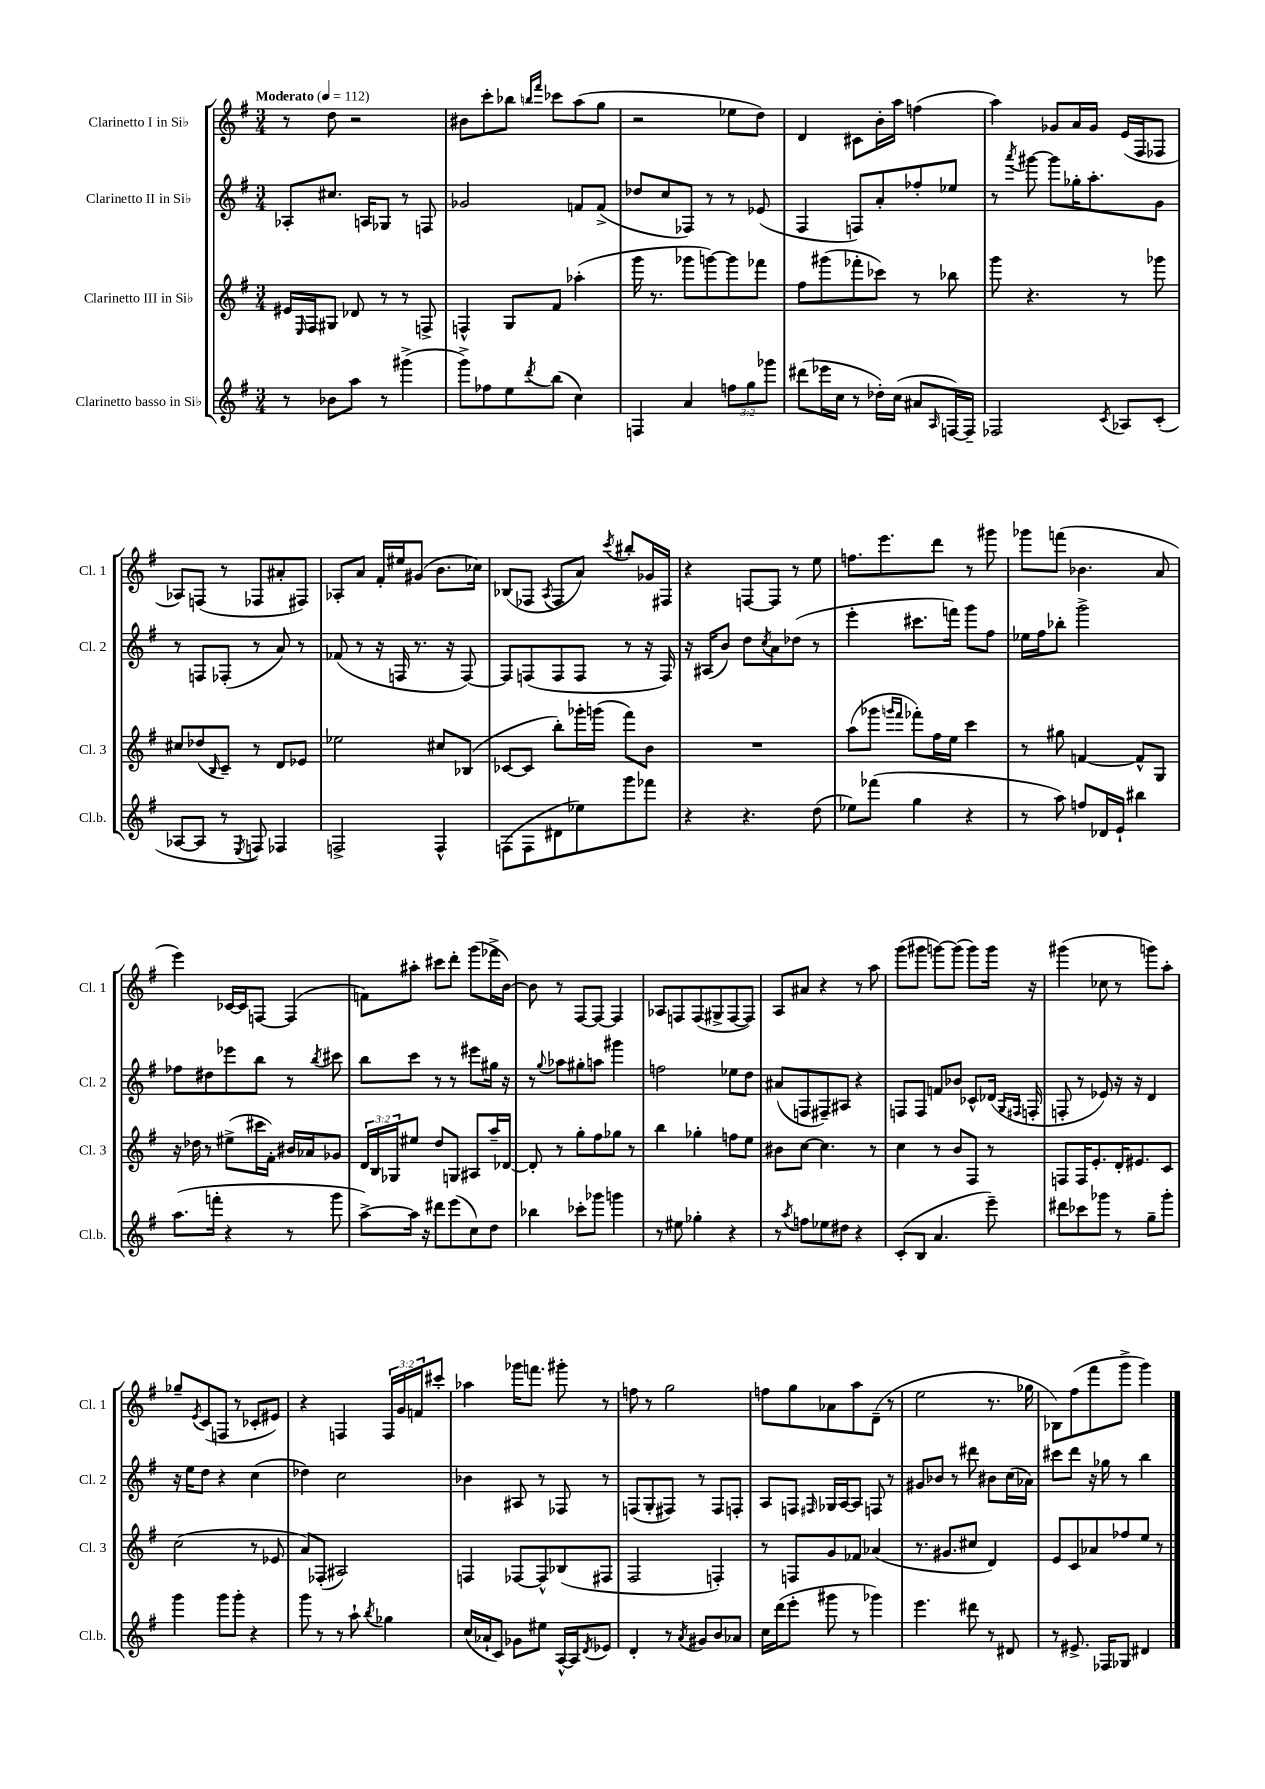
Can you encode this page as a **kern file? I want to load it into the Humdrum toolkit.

**kern	**kern	**kern	**kern
*staff4	*staff3	*staff2	*staff1
*clefG2	*clefG2	*clefG2	*clefG2
*k[f#]	*k[f#]	*k[f#]	*k[f#]
*M3/4	*M3/4	*M3/4	*M3/4
*MM112	*MM112	*MM112	*MM112
8r	16e#	8A-'	8r
.	16qqE	.	.
.	16F#	.	.
8b-	8G#	8.cc#	8dd
8aa	8d-	.	2r
.	.	16A	.
8r	8r	8G-	.
(4ggg#^	8r	8r	.
.	8F^	8F	.
=	=	=	=
8ggg^)	4F^^	2g-	8b#
8ff-	.	.	8ccc'
8ee	8G	.	8bb-
.	.	.	16qqbb
8qddd	.	.	16qqfff#
(8bb	8f#	.	8ccc-
4cc)	(4aa-'	8f	(8aa
.	.	(8f^	8gg
=	=	=	=
4F	16ggg	8dd-	2r
.	8.r	.	.
.	.	8cc	.
4a	8ggg-	8F-)	.
.	[8ggg)	8r	.
12ff	8ggg]	8r	8ee-
12gg	.	.	.
.	8fff-	(8e-	8dd)
12ggg-	.	.	.
=	=	=	=
(8ddd#	8ff#	4F#	4d
16eee-	(8ggg#	.	.
16cc	.	.	.
8r	8fff-'	8F)	8c#
16dd-')	8ccc-)	8a'	16b'
(16cc	.	.	16aa
8a#	8r	8ff-'	(4ff
16qqA	.	.	.
[16F)	8bb-	8ee-	.
16F~]	.	.	.
=	=	=	=
2F-	8ggg	8r	4aa)
.	.	8qaaa	.
.	4.r	[8ggg#	.
.	.	8ggg#]	8g-
.	.	16gg-'	16a
.	.	8.aa'	16g-
8qc	.	.	.
8A-	8r	.	(16e
.	.	.	16F#
(8c'	8ggg-	8g	8F-
=	=	=	=
[8A-	8cc#	8r	8A-)
8A-]	(8dd-	8F	(8F
.	16qqB	.	.
8r	8c~)	(8F-'	8r
8qE	.	.	.
8F)	8r	8r	8F-
4F-	8d	8a)	8a#'
.	8e-	8r	8F#)
=	=	=	=
2F^	2ee-	(8f-	8A-'
.	.	8r	8a
.	.	16r	16f#'
.	.	16F	16ee#
.	.	8.r	(8g#
4F^^	8cc#	.	8.b
.	.	16r	.
.	(8B-	[8F)	.
.	.	.	16cc-)
=	=	=	=
(8F	[8c-	8F]	(8B-
8F	8c-]	(8F	8F-
.	.	.	8qA
8d#	8bb')	8F	8F-
8ee-)	16ggg-'	8F	8a)
.	(16ggg	.	.
.	.	.	8qccc
8ggg	8fff#)	8r	8bb#'
8fff-	8b	16r	16g-
.	.	16F)	16F#
=	=	=	=
4r	2.r	16r	4r
.	.	(16A#	.
.	.	8b)	.
4.r	.	8dd	[8F
.	.	8qcc	.
.	.	8a	8F]
.	.	(8dd-	8r
(8dd	.	8r	8ee
=	=	=	=
8ee-)	(8aa	4eee'	8.ff
(8fff-	8ggg-	.	.
.	.	.	8.eee
.	16qqggg	.	.
.	16qqfff#	.	.
4gg	8fff-')	8.ccc#	.
.	16ff#	.	8ddd
.	16ee	16fff)	.
4r	4ccc	8ggg	8r
.	.	8ff#	8ggg#
=	=	=	=
8r	8r	16ee-	8ggg-
.	.	16ff#	.
8aa)	8gg#	8bb-'	(8fff
8ff	[4f	2ggg^	4.b-
16d-	.	.	.
16e`	.	.	.
4bb#	8f^^]	.	.
.	8G	.	8a
=	=	=	=
(8.aa	16r	8ff-	4eee)
.	16dd-	.	.
.	8r	8dd#	.
16fff'	.	.	.
4r	(8ee#^	8eee-	[16c-
.	.	.	16c-]
.	16ccc#	8bb	[8F
.	16f#')	.	.
8r	16b#	8r	(4F]
.	16a-	.	.
.	.	8qbb	.
8ggg	8g-	8ccc#	.
=	=	=	=
[8aa^)	24d	8bb	8f)
.	24B	.	.
.	24G-	.	.
16aa]	8ee#	8ccc	8aa#'
16r	.	.	.
8ddd#	8dd	8r	8ccc#
(8eee	8G	8r	8ddd'
8cc)	8A#	8eee#	(8ggg
8dd	16aa~	16gg#	16fff-^
.	[16d-	16r	[16b)
=	=	=	=
4bb-	8d-']	8r	8b]
.	.	8qqgg	.
.	8r	8aa-	8r
8ccc-'	8gg'	8gg#'	[8F#
8ggg-	8ff#	8aa	8F#_
4ggg	8gg-	4ggg#	4F#]
.	8r	.	.
=	=	=	=
8r	4bb	2ff	8A-
8ee#	.	.	8F
4gg-'	4gg-'	.	(8F
.	.	.	8G#^
4r	8ff	8ee-	[8F
.	8ee	8dd	8F])
=	=	=	=
8r	8b#	(8a#	8A
8qaa	.	.	.
8ff	[8cc	8F	8a#
8ee-	4.cc]	8F#~)	4r
8dd#	.	8A#	.
4r	.	4r	8r
.	8r	.	8aa
=	=	=	=
(8c'	4cc	8F	(8ggg
8B	.	8F	8ggg#
4.a	8r	8f	[8ggg)
.	8b	8b-	(8ggg]
.	8F#	8c-^^	8ggg)
8eee~)	8r	(16d-	16ggg
.	.	16qqG	.
.	.	16qqF#	.
.	.	16F'	16r
=	=	=	=
8ddd#	8F	8F'	(4ggg#
8ccc-	16F	8r	.
.	8.e'	.	.
8ggg-	.	8e-)	8cc-
8r	16d'	16r	8r
.	8.e#	16r	.
8gg~	.	4d	8ggg)
8ggg-'	8c	.	8aa'
=	=	=	=
4ggg	(2cc	16r	8gg-~
.	.	16ee	.
.	.	.	8qe
.	.	8dd	(8c
8ggg	.	4r	8F
8ggg'	.	.	8r
4r	8r	(4cc	8c-'
.	8e-	.	8e#)
=	=	=	=
8ggg	8a)	4dd-)	4r
8r	(8F-'	.	.
8r	2A#)	2cc	4F
8aa`	.	.	.
8qbb	.	.	.
4gg-	.	.	24F
.	.	.	24g
.	.	.	24f
.	.	.	8ccc#'
=	=	=	=
(16cc	4F	4b-	4aa-
16a-`	.	.	.
8c)	.	.	.
8g-	[8F-	8A#	16ggg-
.	.	.	8.fff
8ee#	8F-^^]	8r	.
[16A^^	(8B-	8F-	8ggg#'
16A]	.	.	.
8qd	.	.	.
8e-	8F#	8r	8r
=	=	=	=
4d'	2F#	(8F	8ff
.	.	8G'	8r
8r	.	8F#)	2gg
8qa	.	.	.
8g#	.	8r	.
8b	4F')	8F#	.
8a-	.	8F'	.
=	=	=	=
16cc	8r	8A	8ff
(16ddd	.	.	.
8eee'	8F	8F	8gg
.	.	16qqF#	.
8ggg#	8g	16G-	8a-
.	.	[16A	.
8r	8f-	8A]	8aa
4ggg-)	(4a-	8F	(8d~
.	.	8r	8r
=	=	=	=
4.eee	8.r	8g#	2ee
.	.	8b-	.
.	8.g#	.	.
.	.	8r	.
8ddd#	8cc#	8ddd#	.
8r	4d)	8b#	8.r
8d#	.	(16cc	.
.	.	16a-)	16gg-
=	=	=	=
8r	8e	8ccc#	8B-)
8.e#^	8c	8ddd	(8ff#
.	8a-	16r	8fff#
16F-	.	16gg-	.
8G-	8ff-	8r	8ggg^
4d#	8ee	4bb	4ggg)
.	8r	.	.
==	==	==	==
*-	*-	*-	*-
